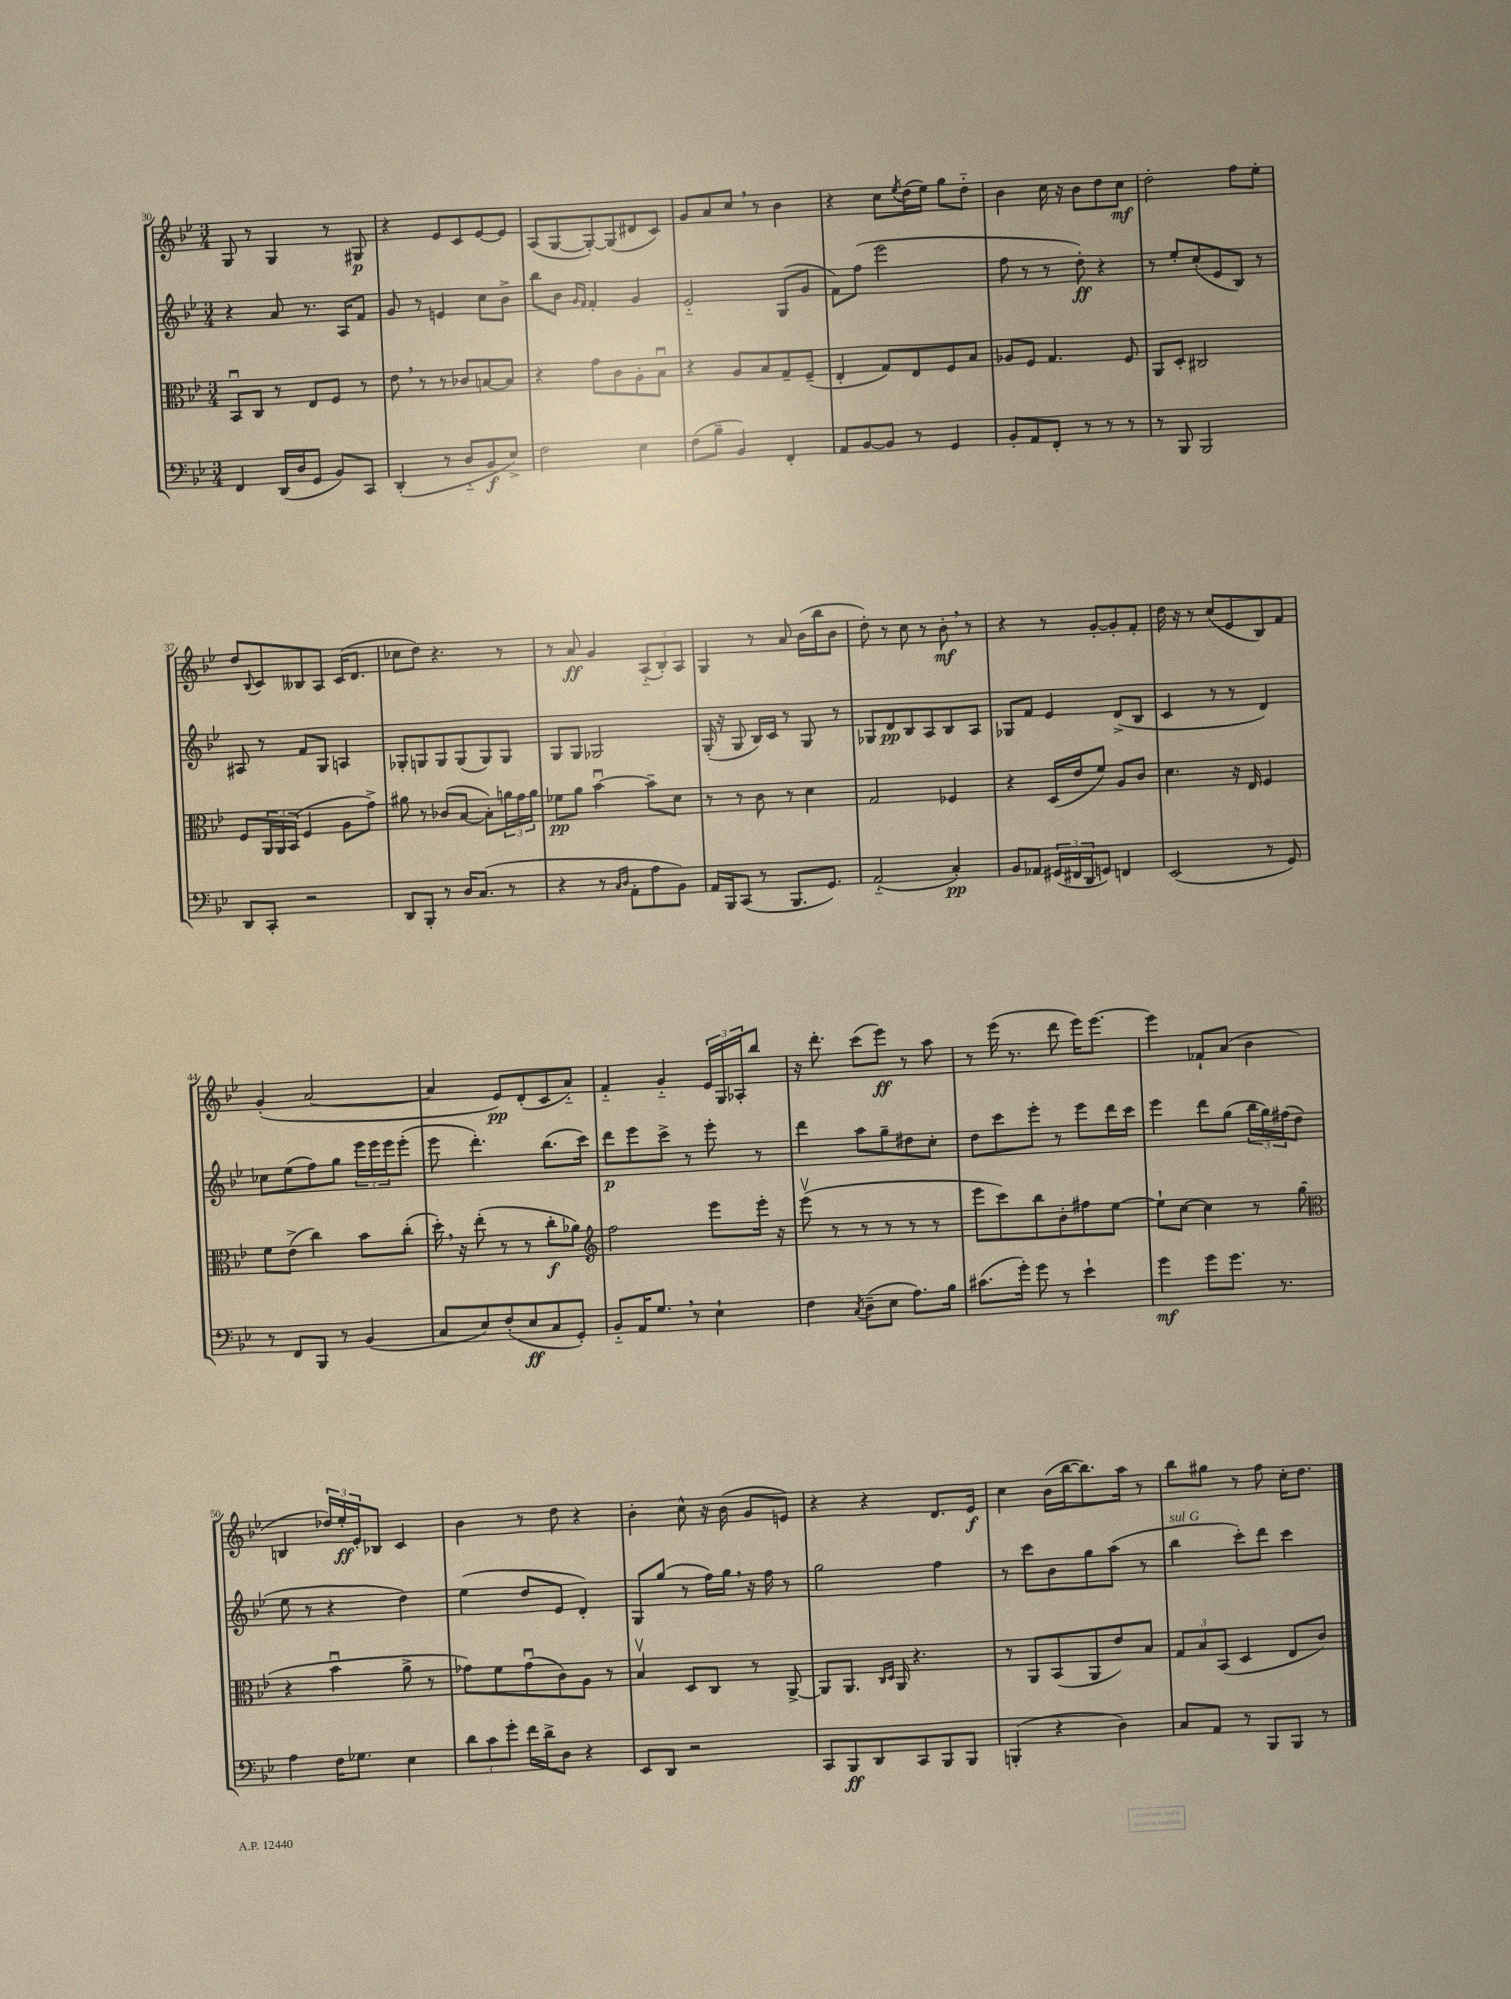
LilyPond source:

<<
\new StaffGroup <<
\new Staff = "s0" {
    \clef treble \key bes \major \numericTimeSignature \time 3/4
    g8 r8 g4 r8 gis8\p |
    r4 ees'8 c'8 ees'8~ ees'8 |
    a8( g8~ g8~-.) g8( dis'8 c'8) |
    g'8 a'8 c''8 \breathe r8 bes'4 |
    r4 c''8 \acciaccatura { ees''8 } d''16( ees''16) g''8 d''8-_ |
    bes'4 c''16 r16 bes'8 d''8 c''8\mf |
    d''2-. f''8 ees''8-. |
    d''8 \appoggiatura { bes8 } c'8 beses8 a8 c'16( d'8. |
    ces''8 d''8) r4. r8 |
    r8 a'8\ff g'4 \tuplet 3/2 { a8-_( bes8-.) a8 } |
    g4 r8 a'8 bes'16( bes''16 bes'8 |
    d''8-.) r8 c''8 r8 bes'8-.\mf \breathe r8 |
    r4 r8 g'8~-. g'8-. f'8-. |
    d''16 r16 r8 c''8( ees'8 bes8) f'8 |
    g'4-.( a'2~ |
    a'4 ees'8\pp) d'8-.( c'8 a'8-_) |
    f'4-_ g'4-_ \tuplet 3/2 { ees'16 g16 aes16-. } bes''8 |
    r16 d'''8.-. c'''8( ees'''8\ff) r8 a''8 |
    r8 ees'''16( r8. d'''8 ees'''16) ees'''8.~ |
    ees'''4 fes'8-! a'8( bes'4 |
    b4 \tuplet 3/2 { des''16) ees''16-.\ff ees'16-. } bes8 c'4 |
    bes'4 r8 d''8 r4 |
    bes'4-. c''8-^ r16 bes'16( g'8 e'8) |
    r4 r4 d'8. ees'16\f |
    c''4 bes'16( bes''16~ bes''8.) a''16 r8 |
    bes''8 gis''8 r8 f''8 c''16-. d''8. \bar "|." |
}
\new Staff = "s1" {
    \clef treble \key bes \major \numericTimeSignature \time 3/4
    r4 a'8 r8. a16 f'8 |
    g'8 r8 e'4 c''8 bes'8-> |
    bes''8 bes'8 \grace { g'16 f'16 } f'4-. g'4 |
    ees'2-_ g8( g'8 |
    f'8) f''8( ees'''2 |
    f''8 r8 r8 d''8-.\ff) r4 |
    r8 ees''8-. c''8-.( ees'8 bes8) r8 |
    ais8 r8 f'8 g8 a4 |
    ges8-. g8 g8 g8( g8) g8 |
    g8 g8 ges2 |
    g16-.( r16 g8 bes16) c'16 r8 g8 r8 |
    ges8 d'8\pp bes8 a8 bes8 a8 |
    ges8 f'8 ees'4 d'8->( bes8 |
    c'4 r8 r8 d'4) |
    ces''8 ees''8( f''8) g''8 \tuplet 3/2 { ees'''16 ees'''16 ees'''16 } ees'''8-.( |
    ees'''8 d'''4.-.) bes''8.( c'''16) |
    d'''8\p ees'''8 c'''8-> r8 ees'''8-. r8 |
    d'''4 a''8 g''8-- dis''8 c''8-. |
    d''8 c'''8 ees'''8-. r8 ees'''8 d'''16 c'''16 |
    ees'''4 d'''8 g''8( \tuplet 3/2 { bes''16 g''16) fis''16( } d''8 |
    ees''8 r8 r4 d''4) |
    ees''4( d''8 ees'8 d'4-.) |
    g8 g''8( r8 f''16) g''16 \breathe r16 f''16 r8 |
    g''2 f''4 |
    r8 c'''8 bes'8 g''8 a''8( r8 |
    bes''4^\markup { \italic "sul G" } c'''8-.) d'''8 c'''4 \bar "|." |
}
\new Staff = "s2" {
    \clef alto \key bes \major \numericTimeSignature \time 3/4
    bes,8\downbow c8 r8 ees8 f8 r8 |
    ees'8 \breathe r8 r8 ces'8 b8~ b8 |
    r4 g'8 c'8 a8-. bes8\downbow |
    r4 a8 bes8 g8-- f8--( |
    ees4-. g8) ees8 f8 bes8 |
    aes8 f8 g4. f8 |
    a,8 d8-. cis2 |
    f8 \tuplet 3/2 { a,16 a,16 bes,16( } f4 a8 g'8->) |
    ais'8 r8 ces'8( bes8~ bes8-.) \tuplet 3/2 { a'16 g'16 a'16 } |
    fes'8\pp a'8 bes'4~\downbow bes'8-- d'8 |
    r8 r8 c'8 r8 d'4 |
    g2 fes4 |
    r4 d16( ees'16 f'8) a8 c'8 |
    d'4. r16 ees16 f4 |
    f'8 ees'8->( c''4) bes'8 c''8-.( |
    d''16-.) \breathe r16 ees''8-.( r8 r8 c''8-.\f aes'8) |
    \clef treble f''2 ees'''8 ees'''16-. r16 |
    ees'''8\upbow( r8 r8 r8 r8 r8 |
    ees'''8 c'''8) bes''8 bes'8-. fis''8 ees''8~ |
    ees''8-! c''8~ c''4 r8 g''8( |
    \clef alto r4 bes'4\downbow a'8-> r8 |
    ges'8) f'8 ges'8\downbow( c'8) a8 r8 |
    bes4\upbow d8 c8 r8 a,8~-> |
    a,8 a,8. \grace { c16 d16 } a,16 r4. |
    r8 a,8 bes,8( a,8 ees'8) bes8 |
    \tuplet 3/2 { g8 bes8 bes,8( } d4 ees8 c'8) \bar "|." |
}
\new Staff = "s3" {
    \clef bass \key bes \major \numericTimeSignature \time 3/4
    f,4 d,16( d16 g,8 bes,8) c,8 |
    d,4-.( r8 d8-_ bes,8\f ees8->) |
    f2 ees4 |
    f8( bes8-- bes,4) f,4-. |
    a,8 bes,8~ bes,8 r8 g,4 |
    bes,8-. a,8 f,8-. r8 r8 r8 |
    r8 bes,,8 bes,,2 |
    d,8 c,8-. r2 |
    d,8 bes,,8-. r8 d16 c8.( r8 |
    r4 r8 \grace { c16 d16 } a,8-. a8 bes,8) |
    a,16 bes,,16 c,8( r8 bes,,8. g,8.) |
    a,2-_( c4-.\pp) |
    bes,8 aes,8 \tuplet 3/2 { gis,16( fis,16 d,16 } g,8) f,4 |
    ees,2( r8 g,8) |
    r8 f,8 bes,,8 r8 bes,4( |
    c8 ees8) f8-.( ees8\ff c8 g,8-.) |
    bes,8-_ a,16 g8. \breathe r8 ees4-! |
    f4 \acciaccatura { c8 } d8--( ees8 a8.) bes16 |
    cis'8.( g'16-.) g'8 r8 ees'4-! |
    g'4\mf g'8 g'8. r8. |
    a4 f16 ges8. ees4 |
    \tuplet 3/2 { d'8 c'8 g'8-. } f'16 d'16-> d8 r4 |
    ees,8 d,8 r2 |
    c,8 bes,,8\ff d,8 c,8 bes,,8 bes,,8 |
    b,,4-.( r4 d4) |
    c8 a,8 r8 bes,,8 bes,,8 r8 \bar "|." |
}
>>
>>
\layout { \context { \Score currentBarNumber = #30 } }
